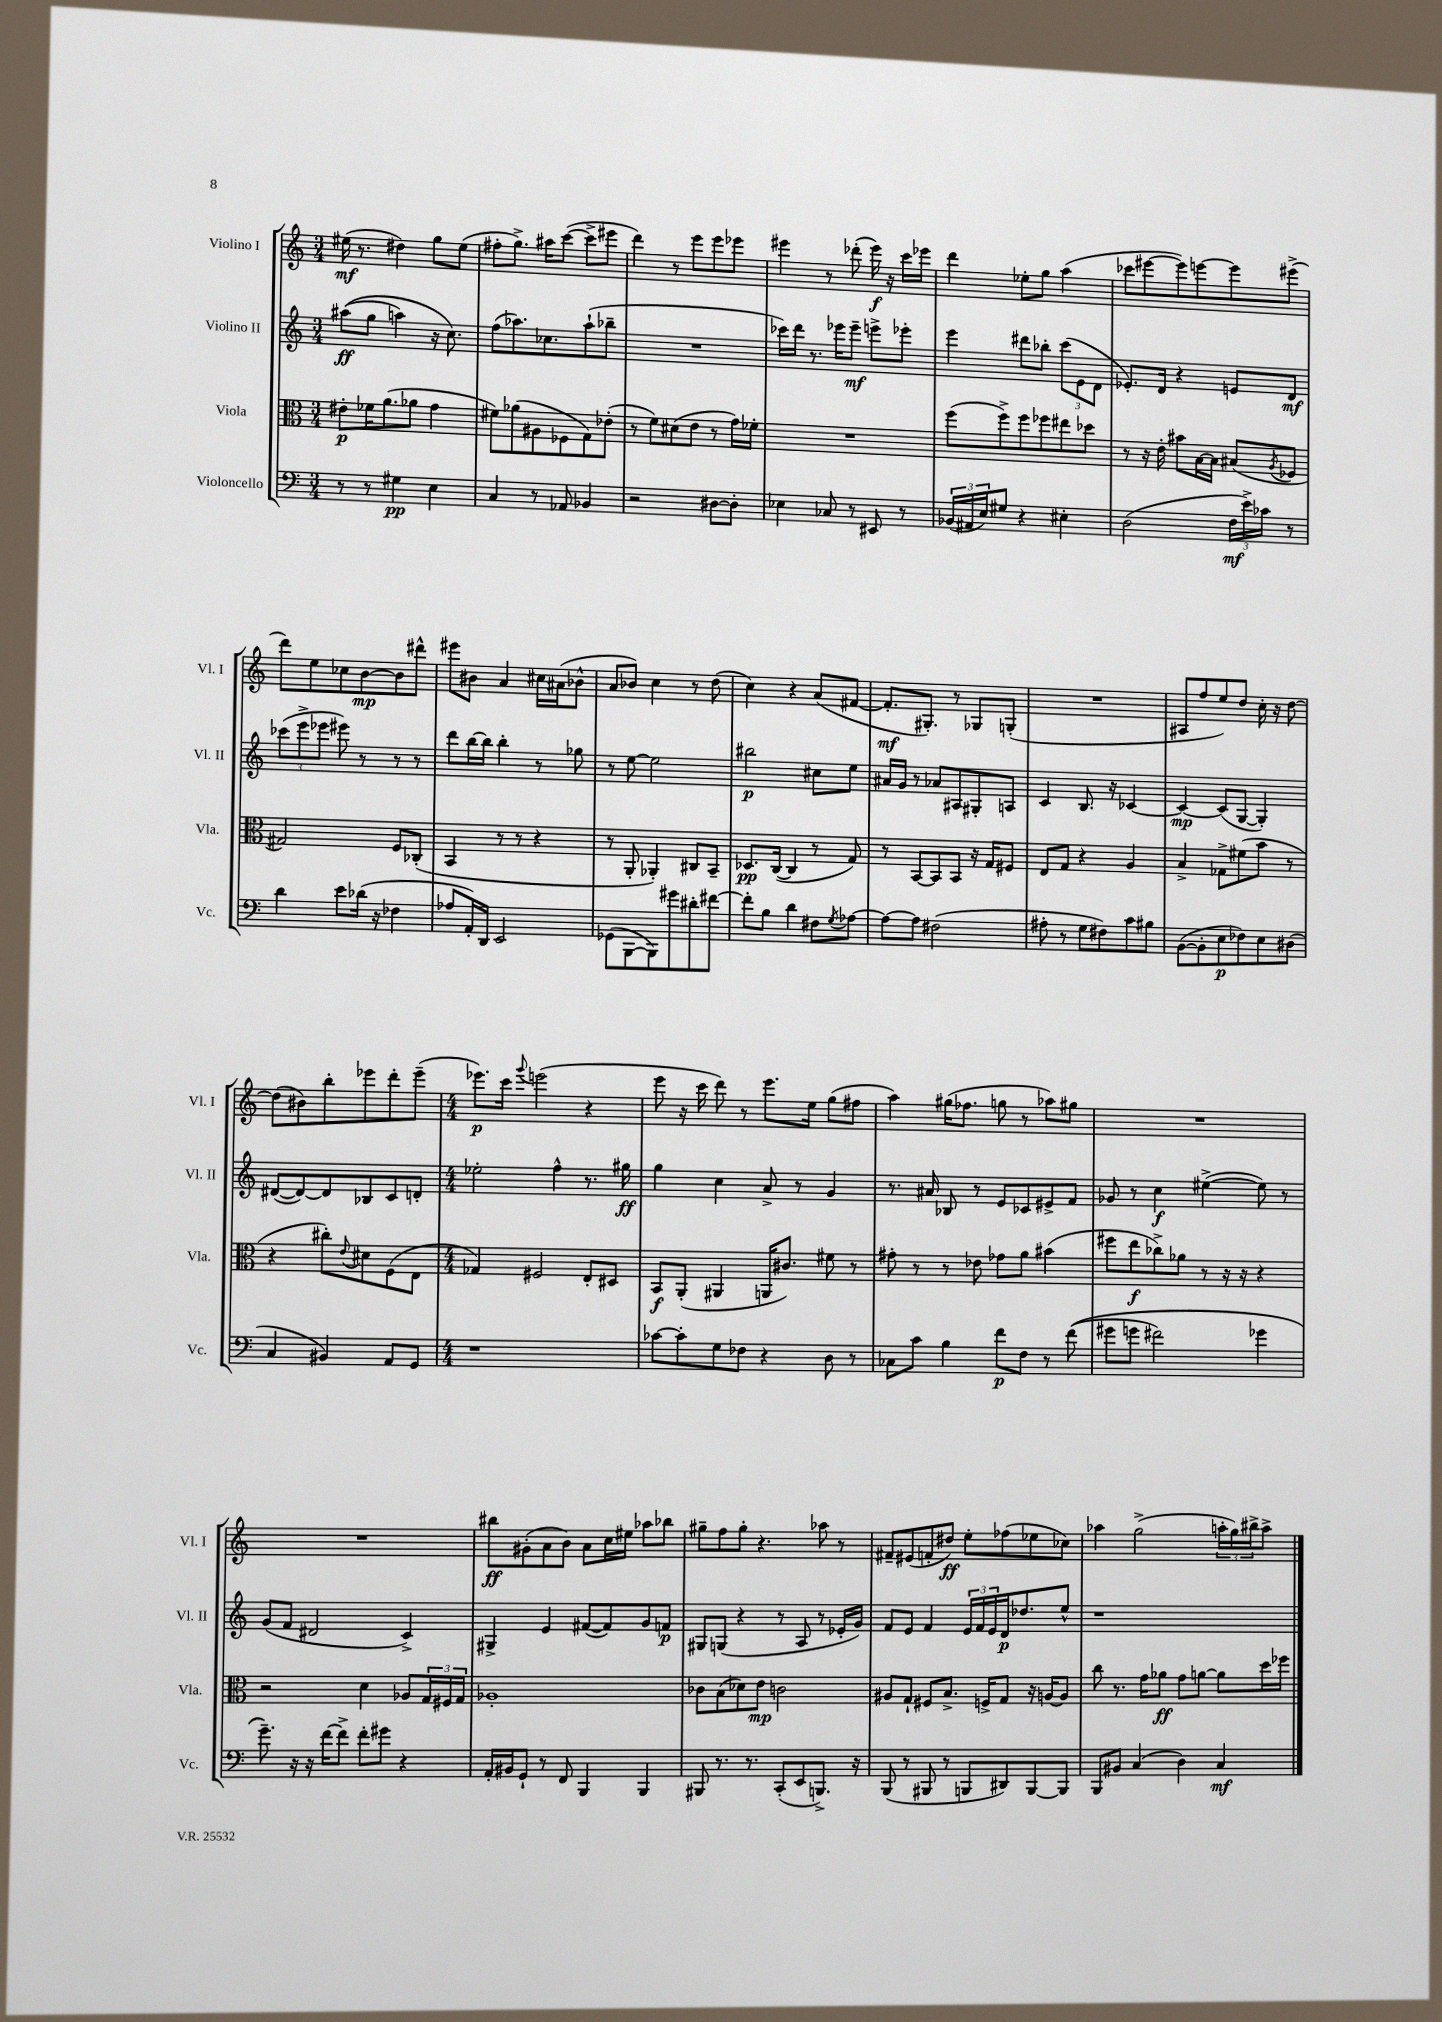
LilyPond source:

<<
\new StaffGroup <<
\new Staff = "s0" \with { instrumentName = "Violino I" shortInstrumentName = "Vl. I" } {
    \clef treble \key c \major \numericTimeSignature \time 3/4
    eis''16\mf( r8. dis''4) g''8 eis''8( |
    fis''8-. g''8.->) ais''16 c'''8~( c'''8-> eis'''8 |
    d'''4) r8 e'''8 e'''8 ees'''8 |
    eis'''4 r8 des'''8-.( eis'''16\f) r16 c'''16 ees'''16 |
    d'''4 ees''8-. g''8 a''4( |
    ces'''8 eis'''8~ eis'''8) e'''8~ e'''8 eis'''8->( |
    d'''8) e''8 ces''8 b'8~\mp b'8 dis'''8-^ |
    eis'''8 bis'8 a'4 cis''16 ais'16( bes'8-^ |
    a'8 bes'8) c''4 r8 d''8( |
    c''4) r4 a'8( fis'8~ |
    fis'8.-.\mf gis8.-.) r8 ges8 g8-.( |
    R2. |
    ais8 f''8 e''8) d''8 c''16-. r16 d''8~ |
    d''8( bis'8) b''8-. ees'''8 d'''8-. ees'''8--( |
    \numericTimeSignature \time 4/4 ees'''8.\p) c'''16 \appoggiatura { g'''8 } e'''2( r4 |
    e'''8 r16 c'''16 d'''8) r8 e'''8. e''16 g''8( fis''8 |
    a''4) gis''16( fes''8. g''8 r8 aes''8) gis''8 |
    R1 |
    R1 |
    bis''8\ff gis'8-.( a'8 b'8) a'8 c''16 eis''16 aes''8 bes''8 |
    gis''8-- f''8 gis''8-. r4. aes''8 r8 |
    fis'8-- eis'8( f'8-. dis''8\ff) e''8-. fes''8( ees''8 ces''8) |
    aes''4 g''2->( \tuplet 3/2 { a''16-. g''16) bis''16-> } a''8-> \bar "|." |
}
\new Staff = "s1" \with { instrumentName = "Violino II" shortInstrumentName = "Vl. II" } {
    \clef treble \key c \major \numericTimeSignature \time 3/4
    ais''8\ff(\( g''8 a''4) r16 c''8.\) |
    f''8( aes''8.) ces''8. aes''8-!( bes''8-- |
    R2. |
    ces'''16) d'''16 r8. ees'''16 ees'''8--\mf e'''8-> ees'''8-. |
    e'''4 dis'''8 bes''8-. \tuplet 3/2 { c'''8( e'8 d'8 } |
    ees'8.-.) d'16 r4 e'8 d'8\mf |
    \tuplet 3/2 { ces'''8( e'''8-> ees'''8 } eis'''8) r8 r8 r8 |
    d'''8 b''16~ b''16 b''4-. r8 ges''8 |
    r8 e''8~ e''2 |
    bis''2\p cis''8 e''8 |
    ais'16 g'16 r8 aes'8 ais8 gis8-. a8 |
    c'4 b8. r16 ces'4~ |
    ces'4~\mp ces'8( g8~ g4-.) |
    dis'8~( dis'8~) dis'8 bes8 c'8 d'8-. |
    \numericTimeSignature \time 4/4 ees''2-. f''4-^ r8. gis''16\ff |
    g''4 c''4 a'8-> r8 g'4 |
    r8. ais'16 bes8 r8 e'8 ces'8 eis'8-> f'8 |
    ges'8 r8 c''4\f eis''4~->( eis''8) r8 |
    g'8( f'8 dis'2 c'4->) |
    gis4-> e'4 fis'8~( fis'8) g'8 f'8\p |
    gis8 g8( r4 r8 a8 r8 ees'16-. g'16) |
    f'8 e'8 f'4 \tuplet 3/2 { e'16 f'16 e'16 } d'16\p des''8. e''8-^ |
    r1 \bar "|." |
}
\new Staff = "s2" \with { instrumentName = "Viola" shortInstrumentName = "Vla." } {
    \clef alto \key c \major \numericTimeSignature \time 3/4
    eis'8-.\p fes'16 a'8.( aes'8 g'4 |
    fis'8) aes'8( ais8 fes8 g8) ees'8-.( |
    r8 f'8) dis'8( e'8 r8 g'16) fes'16-. |
    R2. |
    f''8( f''8->) f''8 fes''8 eis''8 des''8 |
    r8 r16 e'16-. bis'8 b16~ b16 bis8( \acciaccatura { a8 } fes8 |
    gis2) f8 ces8-.( |
    b,4 r8 r8 r4 |
    r8 a,8-. aes,4-.) cis8 b,8-- |
    des8.\pp c16~( c4 r8 g8) |
    r8 b,8~ b,8 b,8 r16 g16 fis8 |
    e8 g8 r4 a4 |
    b4-> ges8-> fis'8( b'8 r8 |
    r4 cis''8-.) \appoggiatura { e'8 } dis'8 f8( e8 |
    \numericTimeSignature \time 4/4 ges4) fis2 e8-. dis8 |
    b,8\f a,8-.( ais,4 a,16 cis'8.) fis'8 r8 |
    gis'8-. r8 r8 ees'8 ges'8 a'8 bis'4( |
    fis''8 e''8\f ces''8->) aes'8 r8 r16 r16 r4 |
    r2 d'4 aes8 \tuplet 3/2 { g16 fis16 g16 } |
    aes1-. |
    ces'8 b8( des'8) e'8\mp c'2 |
    ais8 g8-! fis8 b8.-> f16-> g8 r16 a16~ a8 |
    c''8 r8. g'16 aes'8\ff g'8 a'8~ a'8 d''16 fes''16 \bar "|." |
}
\new Staff = "s3" \with { instrumentName = "Violoncello" shortInstrumentName = "Vc." } {
    \clef bass \key c \major \numericTimeSignature \time 3/4
    r8 r8 gis4\pp e4 |
    c4 r8 aes,8 bes,4 |
    r2 dis8~ dis8-. |
    ees4 ces8 r8 eis,8 r8 |
    \tuplet 3/2 { bes,16( ais,16 e16) } gis8 r4 eis4-. |
    d2( \tuplet 3/2 { f16\mf e'16->) ces'16 } r8 |
    d'4 e'8 des'16( r16 fes4 |
    aes8 a,16-.) d,16 e,2 |
    ges,8( b,,8~ b,,8) gis'8 dis'8-. fis'8~ |
    fis'8-. b8 d'4 fis8 \acciaccatura { g8 } aes8~ |
    aes8~ aes8 fis2( |
    ais8-. r8 g8 fis8) c'8 bis8 |
    b,8~( b,8-. e8\p fes8) e8 dis8( |
    c4 bis,4) a,8 g,8 |
    \numericTimeSignature \time 4/4 r1 |
    ces'8~ ces'8-. g8 fes8 r4 d8 r8 |
    ces8 c'8 b4 f'8\p f8 r8 f'8(\( |
    gis'8 g'8 fis'2) ges'4 |
    g'8.--\) r16 r16 f'16~ f'8-> f'8-. gis'8 r4 |
    a,16-. bis,16 g,8-! r8 f,8 b,,4 b,,4 |
    bis,,8 r8. r8. c,8-.( e,8 b,,8.->) r16 |
    b,,8( r8 bis,,8 r8 b,,8 dis,8) b,,8~ b,,8 |
    b,,8 bis,8 c4( d4) c4\mf \bar "|." |
}
>>
>>
\layout { \context { \Score \remove "Bar_number_engraver" } }
